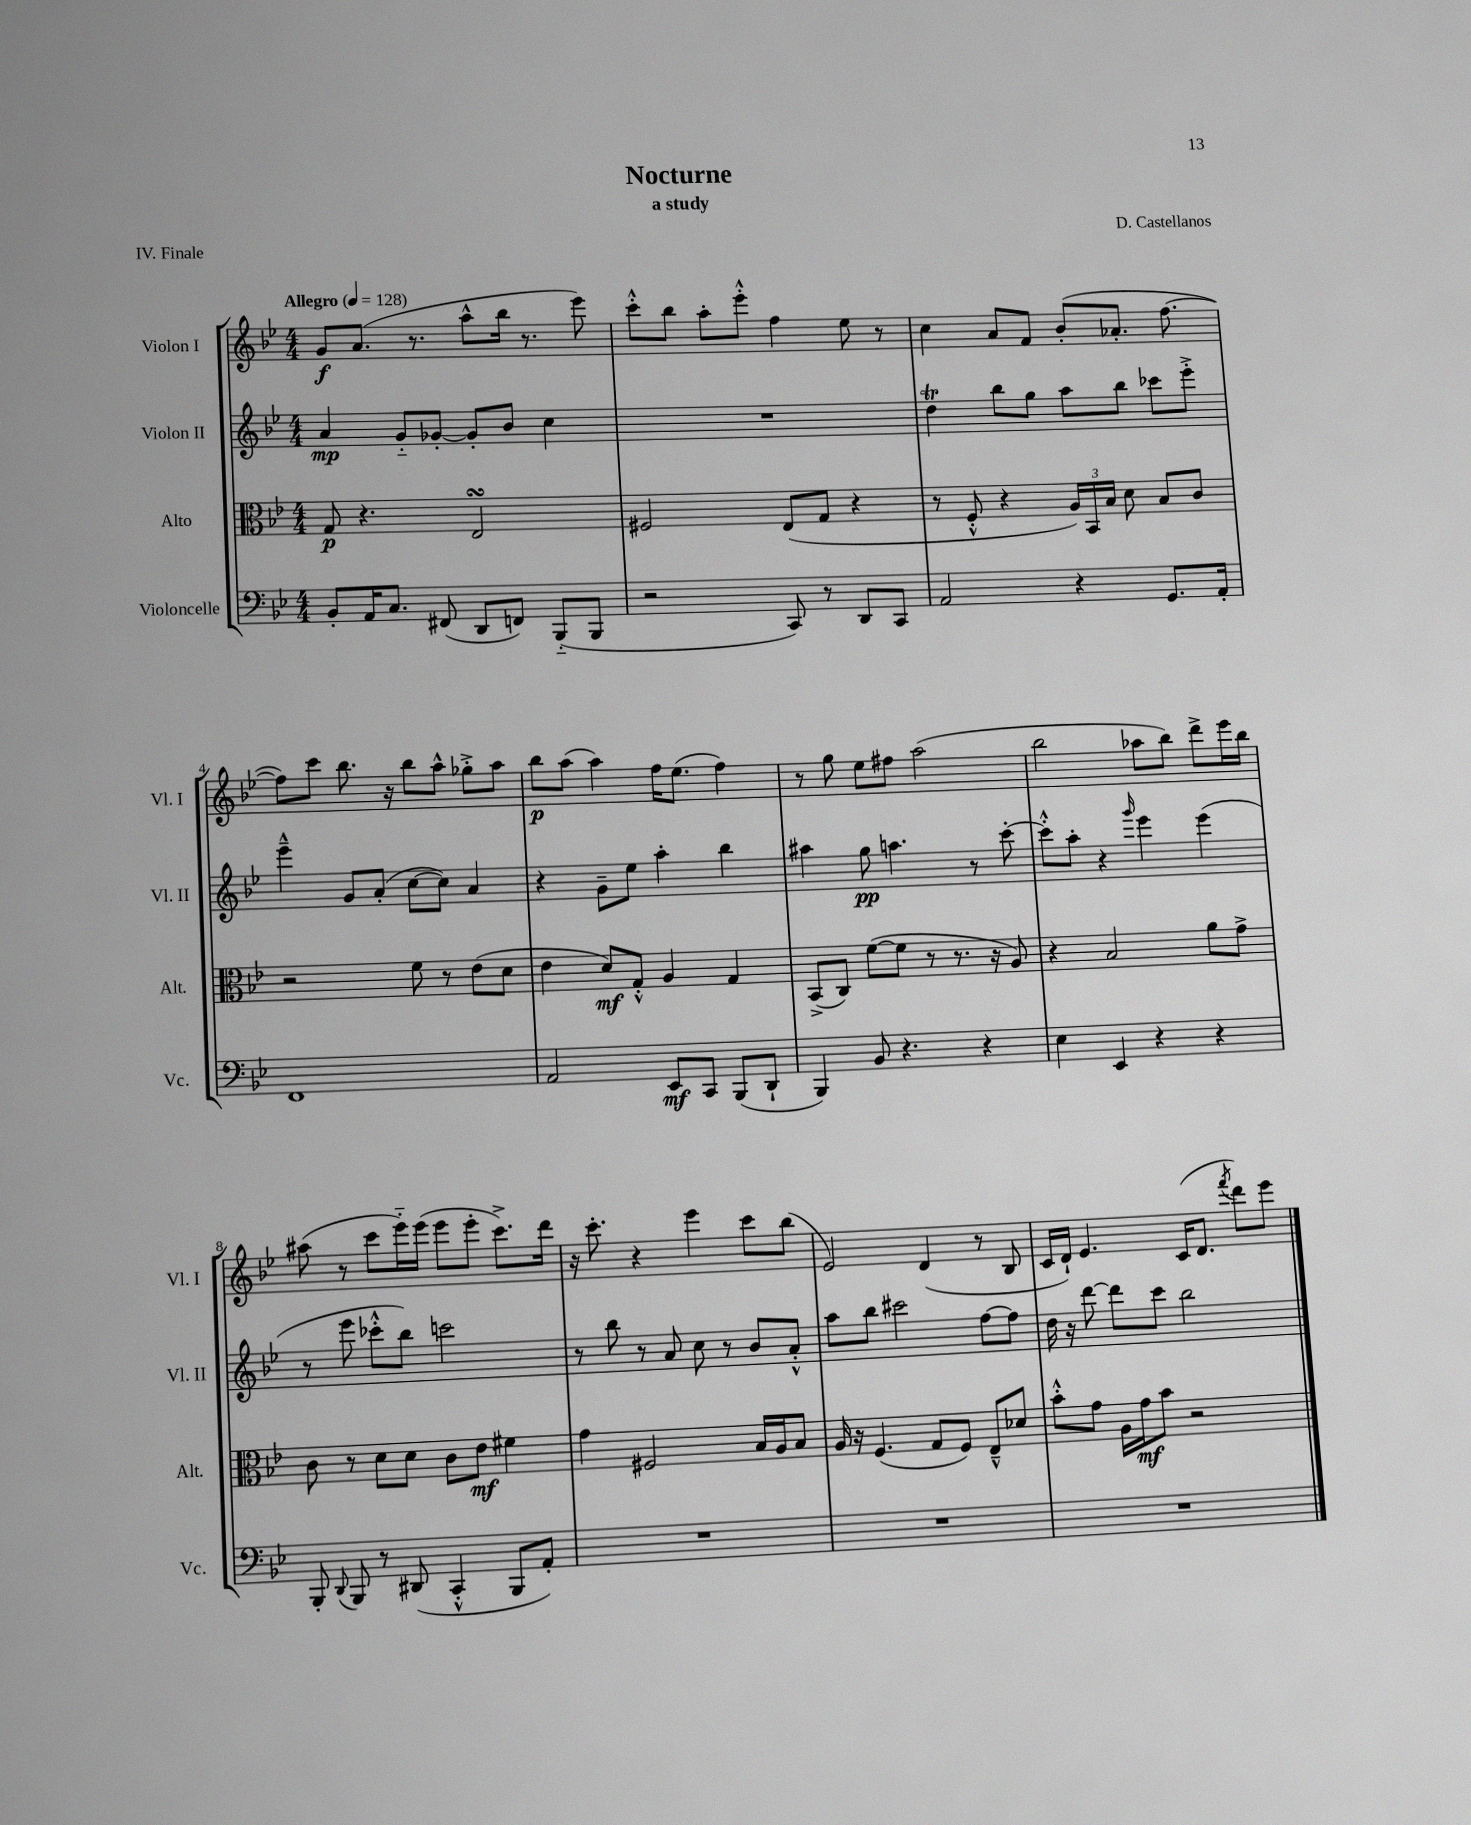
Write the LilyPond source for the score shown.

\header { title = "Nocturne" composer = "D. Castellanos" subtitle = "a study" piece = "IV. Finale" }
<<
\new StaffGroup <<
\new Staff = "s0" \with { instrumentName = "Violon I" shortInstrumentName = "Vl. I" } {
    \clef treble \key bes \major \numericTimeSignature \time 4/4 \tempo "Allegro" 4 = 128
    \autoBeamOff g'8[\f a'8.]( r8. a''8[-^ bes''16] r8. ees'''8) |
    c'''8[-.-^ bes''8] a''8[-. ees'''8]-.-^ f''4 ees''8 r8 |
    c''4 a'8[ f'8] bes'8[-.( aes'8.]-. f''8.~ |
    f''8[) c'''8] bes''8. r16 bes''8[ a''8]-^ ges''8[-.-> a''8] |
    bes''8[\p a''8]( a''4) f''16[ ees''8.]( f''4) |
    r8 g''8 ees''8[ fis''8] a''2( |
    bes''2 aes''8[ bes''8]) d'''8[-> ees'''16 bes''16] |
    ais''8( r8 c'''8[ ees'''16-_) ees'''16]( ees'''8[ ees'''8]-. c'''8.[->) d'''16] |
    r16 c'''8.-. r4 ees'''4 c'''8[ bes''8]( |
    ees'2) d'4( r8 bes8 |
    c'16[ d'16]-!) ees'4. c'16[( d'8.] \acciaccatura { f'''8 } d'''8[) ees'''8] \bar "|." |
}
\new Staff = "s1" \with { instrumentName = "Violon II" shortInstrumentName = "Vl. II" } {
    \clef treble \key bes \major \numericTimeSignature \time 4/4
    \autoBeamOff a'4\mp g'8[-_ ges'8]~-. ges'8[-. bes'8] c''4 |
    R1 |
    d''4\trill bes''8[ g''8] a''8[ bes''8] ces'''8[ ees'''8]-.-> |
    ees'''4---^ g'8[ a'8]-.( c''8[~ c''8]) a'4 |
    r4 g'8[-- ees''8] a''4-. bes''4 |
    ais''4 g''8\pp a''4. r8 c'''8~-. |
    c'''8[-.-^ a''8]-. r4 \grace { g'''16 } ees'''4 ees'''4( |
    r8 ees'''8 ces'''8[-.-^ bes''8]) c'''2 |
    r8 bes''8 r8 a'8 c''8 r8 bes'8[ a'8]-.-^ |
    a''8[ bes''8] cis'''2 f''8[~ f''8] |
    d''16 r16 d'''8~ d'''8[ c'''8] bes''2 \bar "|." |
}
\new Staff = "s2" \with { instrumentName = "Alto" shortInstrumentName = "Alt." } {
    \clef alto \key bes \major \numericTimeSignature \time 4/4
    \autoBeamOff g8\p r4. ees2\turn |
    fis2 ees8[( g8] r4 |
    r8 f8-.-^ r4 \tuplet 3/2 { a16[) bes,16 bes16] } d'8 bes8[ c'8] |
    r2 f'8 r8 ees'8[( d'8] |
    ees'4 d'8[\mf) g8]-.-^ a4 g4 |
    bes,8[->( c8]) f'8[~( f'8] r8 r8. r16 a8) |
    r4 bes2 a'8[ g'8]-> |
    c'8 r8 d'8[ d'8] c'8[ ees'8]\mf fis'4 |
    g'4 fis2 bes16[ a16 bes8] |
    a16 r16 f4.( g8[ f8]) ees8[---^ des'8] |
    bes'8[-.-^ g'8] a16[ g'16\mf bes'8] r2 \bar "|." |
}
\new Staff = "s3" \with { instrumentName = "Violoncelle" shortInstrumentName = "Vc." } {
    \clef bass \key bes \major \numericTimeSignature \time 4/4
    \autoBeamOff bes,8[-. a,16 c8.] fis,8( d,8[ f,8]) bes,,8[-_( bes,,8] |
    r2 c,8) r8 d,8[ c,8] |
    a,2 r4 g,8.[ a,16]-. |
    f,1 |
    a,2 ees,8[\mf c,8] bes,,8[( d,8]-! |
    bes,,4) bes,8 r4. r4 |
    ees4 ees,4 r4 r4 |
    bes,,8-. \appoggiatura { d,8 } bes,,8 r8 dis,8( c,4-.-^ bes,,8[ a,8]-.) |
    R1 |
    R1 |
    R1 \bar "|." |
}
>>
>>
